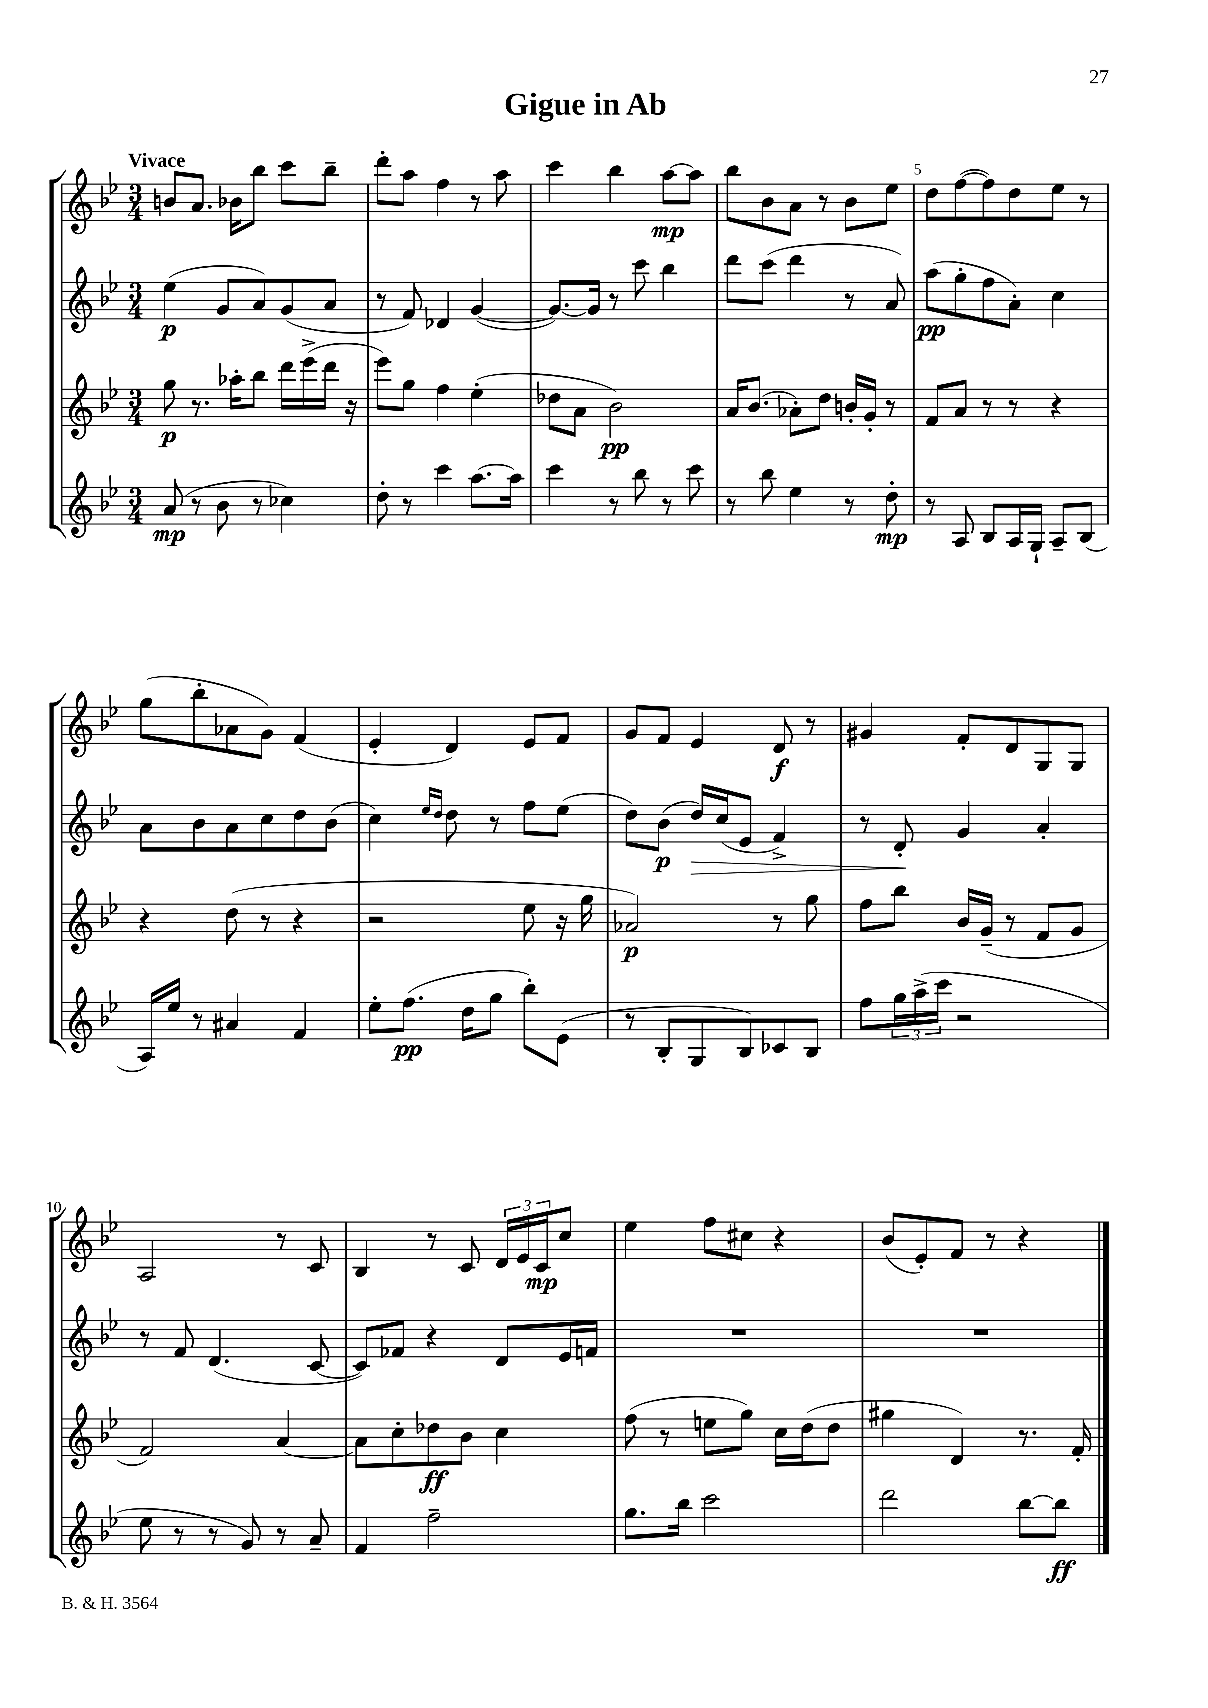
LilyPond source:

\header { title = "Gigue in Ab" }
<<
\new StaffGroup <<
\new Staff = "s0" {
    \clef treble \key bes \major \numericTimeSignature \time 3/4 \tempo "Vivace"
    b'8 a'8. bes'16 bes''8 c'''8 bes''8-- |
    d'''8-. a''8 f''4 r8 a''8 |
    c'''4 bes''4 a''8~\mp a''8 |
    bes''8 bes'8 a'8 r8 bes'8 ees''8 |
    d''8 f''8~( f''8) d''8 ees''8 r8 |
    g''8( bes''8-. aes'8 g'8) f'4( |
    ees'4-. d'4) ees'8 f'8 |
    g'8 f'8 ees'4 d'8\f r8 |
    gis'4 f'8-. d'8 g8 g8 |
    a2 r8 c'8 |
    bes4 r8 c'8 \tuplet 3/2 { d'16 ees'16 c'16\mp } c''8 |
    ees''4 f''8 cis''8 r4 |
    bes'8( ees'8-.) f'8 r8 r4 \bar "|." |
}
\new Staff = "s1" {
    \clef treble \key bes \major \numericTimeSignature \time 3/4
    ees''4\p( g'8 a'8) g'8( a'8 |
    r8 f'8) des'4 g'4~( |
    g'8.~) g'16 r8 c'''8 bes''4 |
    d'''8 c'''8( d'''4 r8 a'8) |
    a''8\pp( g''8-. f''8 a'8-.) c''4 |
    a'8 bes'8 a'8 c''8 d''8 bes'8( |
    c''4) \grace { ees''16 d''16 } d''8 r8 f''8 ees''8( |
    d''8) bes'8\p( d''16\>) c''16( ees'8 f'4->) |
    r8 d'8-.\! g'4 a'4-. |
    r8 f'8 d'4.( c'8~ |
    c'8) fes'8 r4 d'8 ees'16 f'16 |
    R2. |
    R2. \bar "|." |
}
\new Staff = "s2" {
    \clef treble \key bes \major \numericTimeSignature \time 3/4
    g''8\p r8. aes''16-. bes''8 d'''16 ees'''16->( d'''16 r16 |
    ees'''8) g''8 f''4 ees''4-.( |
    des''8 a'8 bes'2\pp) |
    a'16 bes'8.( aes'8-.) d''8 b'16-. g'16-. r8 |
    f'8 a'8 r8 r8 r4 |
    r4 d''8( r8 r4 |
    r2 ees''8 r16 g''16 |
    aes'2\p) r8 g''8 |
    f''8 bes''8 bes'16 g'16--( r8 f'8 g'8 |
    f'2) a'4~ |
    a'8 c''8-. des''8\ff bes'8 c''4 |
    f''8( r8 e''8 g''8) c''16 d''16( d''8 |
    gis''4 d'4) r8. f'16-. \bar "|." |
}
\new Staff = "s3" {
    \clef treble \key bes \major \numericTimeSignature \time 3/4
    a'8\mp( r8 bes'8 r8 ces''4) |
    d''8-. r8 c'''4 a''8.~ a''16 |
    c'''4 r8 bes''8 r8 c'''8 |
    r8 bes''8 ees''4 r8 d''8-.\mp |
    r8 a8 bes8 a16 g16-! a8-- bes8( |
    a16) ees''16 r8 ais'4 f'4 |
    ees''8-. f''8.\pp( d''16 g''8 bes''8-.) ees'8( |
    r8 bes8-. g8 bes8) ces'8 bes8 |
    f''8 \tuplet 3/2 { g''16 a''16->( c'''16 } r2 |
    ees''8 r8 r8 g'8) r8 a'8-- |
    f'4 f''2-- |
    g''8. bes''16 c'''2 |
    d'''2 bes''8~ bes''8\ff \bar "|." |
}
>>
>>
\layout { \context { \Score \override BarNumber.break-visibility = ##(#f #t #t) barNumberVisibility = #(every-nth-bar-number-visible 5) } }
